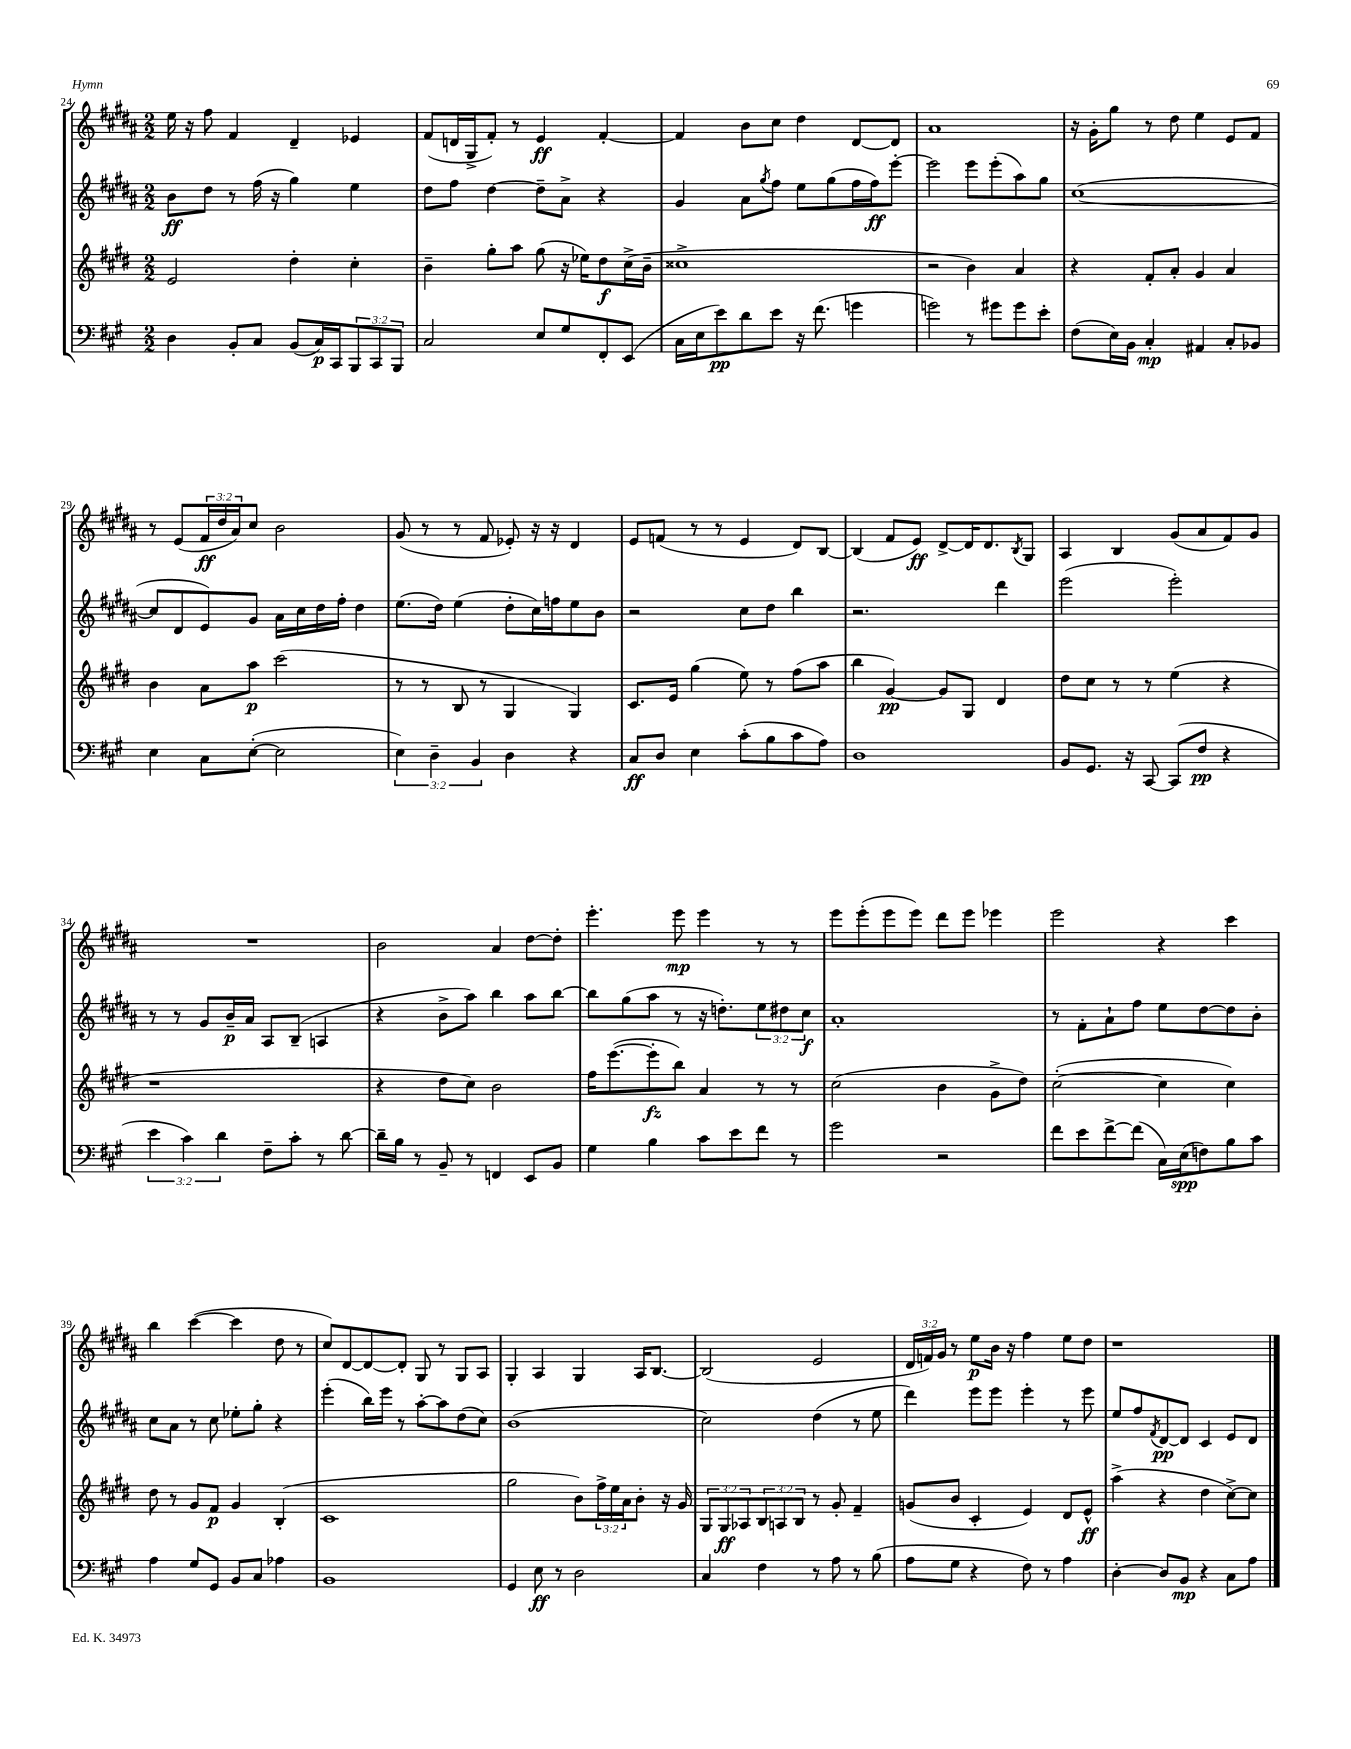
<<
\new StaffGroup <<
\new Staff = "s0" {
    \clef treble \key b \major \numericTimeSignature \time 2/2 \override Staff.TupletNumber.text = #tuplet-number::calc-fraction-text
    e''16 r16 fis''8 fis'4 dis'4-- ees'4 |
    fis'8( d'16 gis16-> fis'8-.) r8 e'4\ff fis'4~-. |
    fis'4 b'8 cis''8 dis''4 dis'8~ dis'8 |
    ais'1 |
    r16 gis'16-. gis''8 r8 dis''8 e''4 e'8 fis'8 |
    r8 e'8( \tuplet 3/2 { fis'16\ff dis''16 ais'16) } cis''8 b'2 |
    gis'8( r8 r8 fis'8 ees'8-.) r16 r16 dis'4 |
    e'8 f'8( r8 r8 e'4 dis'8) b8~ |
    b4( fis'8 e'8\ff) dis'8~-> dis'16 dis'8. \acciaccatura { b8 } gis8 |
    ais4 b4 gis'8( ais'8 fis'8) gis'8 |
    R1 |
    b'2 ais'4 dis''8~ dis''8-. |
    e'''4.-. e'''8\mp e'''4 r8 r8 |
    e'''8 e'''8-.( e'''8 e'''8) dis'''8 e'''8 ees'''4 |
    e'''2 r4 cis'''4 |
    b''4 cis'''4~( cis'''4 dis''8 r8 |
    cis''8) dis'8~ dis'8~ dis'8-. gis8 r8 gis8 ais8 |
    gis4-. ais4 gis4 ais16 b8.~ |
    b2( e'2 |
    \tuplet 3/2 { dis'16 f'16) gis'16 } r8 e''8\p b'16 r16 fis''4 e''8 dis''8 |
    r1 \bar "|." |
}
\new Staff = "s1" {
    \clef treble \key b \major \numericTimeSignature \time 2/2 \override Staff.TupletNumber.text = #tuplet-number::calc-fraction-text
    b'8\ff dis''8 r8 fis''16( r16 gis''4) e''4 |
    dis''8 fis''8 dis''4~ dis''8-- ais'8-> r4 |
    gis'4 ais'8 \acciaccatura { gis''8 } fis''8 e''8 gis''8( fis''16 fis''16\ff) e'''8~-. |
    e'''2 e'''8 e'''8-.( ais''8) gis''8 |
    cis''1~( |
    cis''8 dis'8 e'8) gis'8 ais'16 cis''16 dis''16 fis''16-. dis''4 |
    e''8.( dis''16) e''4( dis''8-. cis''16) f''16 e''8 b'8 |
    r2 cis''8 dis''8 b''4 |
    r2. dis'''4 |
    e'''2( e'''2-.) |
    r8 r8 gis'8 b'16--\p ais'16 ais8 b8--( a4 |
    r4 b'8-> ais''8) b''4 ais''8 b''8~ |
    b''8 gis''8( ais''8 r8 r16 d''8.-.) \tuplet 3/2 { e''8 dis''8 cis''8\f } |
    ais'1-. |
    r8 fis'8-. ais'8-! fis''8 e''8 dis''8~ dis''8 b'8-. |
    cis''8 ais'8 r8 cis''8 ees''8-. gis''8-. r4 |
    e'''4-.( b''16) e'''16 r8 ais''8~-. ais''8 dis''8( cis''8) |
    b'1( |
    cis''2) dis''4( r8 e''8 |
    dis'''4) e'''8 e'''8 e'''4-. r8 e'''8 |
    e''8 fis''8 \acciaccatura { fis'8 } dis'8~\pp dis'8 cis'4 e'8 dis'8 \bar "|." |
}
\new Staff = "s2" {
    \clef treble \key e \major \numericTimeSignature \time 2/2 \override Staff.TupletNumber.text = #tuplet-number::calc-fraction-text
    e'2 dis''4-. cis''4-. |
    b'4-- gis''8-. a''8 gis''8( r16 ees''16) dis''8\f cis''16->( b'16-- |
    cisis''1-> |
    r2 b'4) a'4 |
    r4 fis'8-. a'8-. gis'4 a'4 |
    b'4 a'8 a''8\p cis'''2( |
    r8 r8 b8 r8 gis4 gis4) |
    cis'8. e'16 gis''4( e''8) r8 fis''8( a''8 |
    b''4 gis'4~\pp) gis'8 gis8 dis'4 |
    dis''8 cis''8 r8 r8 e''4( r4 |
    r1 |
    r4 dis''8 cis''8) b'2 |
    fis''16 e'''8.~( e'''8-.\fz b''8) a'4 r8 r8 |
    cis''2( b'4 gis'8-> dis''8) |
    cis''2~-.( cis''4 cis''4) |
    dis''8 r8 gis'8 fis'8\p gis'4 b4-.( |
    cis'1 |
    gis''2 b'8) \tuplet 3/2 { fis''16-> e''16 a'16 } b'8-. r16 gis'16 |
    \tuplet 3/2 { gis8 gis8\ff aes8 } \tuplet 3/2 { b8 a8 b8 } r8 gis'8-. fis'4-- |
    g'8( b'8 cis'4-. e'4) dis'8 e'8-^\ff |
    a''4->( r4 dis''4 cis''8~->) cis''8 \bar "|." |
}
\new Staff = "s3" {
    \clef bass \key a \major \numericTimeSignature \time 2/2 \override Staff.TupletNumber.text = #tuplet-number::calc-fraction-text
    d4 b,8-. cis8 b,8( cis16\p) cis,16 \tuplet 3/2 { b,,8 cis,8 b,,8 } |
    cis2 e8 gis8 fis,8-. e,8( |
    cis16 e16 e'8\pp) d'8 e'8 r16 fis'8.( g'4 |
    g'2) r8 gis'8 gis'8 e'8-. |
    fis8( e16) b,16 cis4-.\mp ais,4 cis8-. bes,8 |
    e4 cis8 e8~-.( e2 |
    \tuplet 3/2 { e4) d4-- b,4 } d4 r4 |
    cis8\ff d8 e4 cis'8-.( b8 cis'8 a8) |
    d1 |
    b,8 gis,8. r16 cis,8~ cis,8( fis8\pp r4 |
    \tuplet 3/2 { e'4 cis'4) d'4 } fis8-- cis'8-. r8 d'8~ |
    d'16-- b16 r8 b,8-- r8 f,4 e,8 b,8 |
    gis4 b4 cis'8 e'8 fis'8 r8 |
    gis'2 r2 |
    fis'8 e'8 fis'8~-> fis'8( cis16) e16\spp( f8) b8 cis'8 |
    a4 gis8 gis,8 b,8 cis8 aes4 |
    b,1 |
    gis,4 e8\ff r8 d2 |
    cis4 fis4 r8 a8 r8 b8( |
    a8 gis8 r4 fis8) r8 a4 |
    d4~-. d8 b,8\mp r4 cis8 a8 \bar "|." |
}
>>
>>
\layout { \context { \Score currentBarNumber = #24 } }
